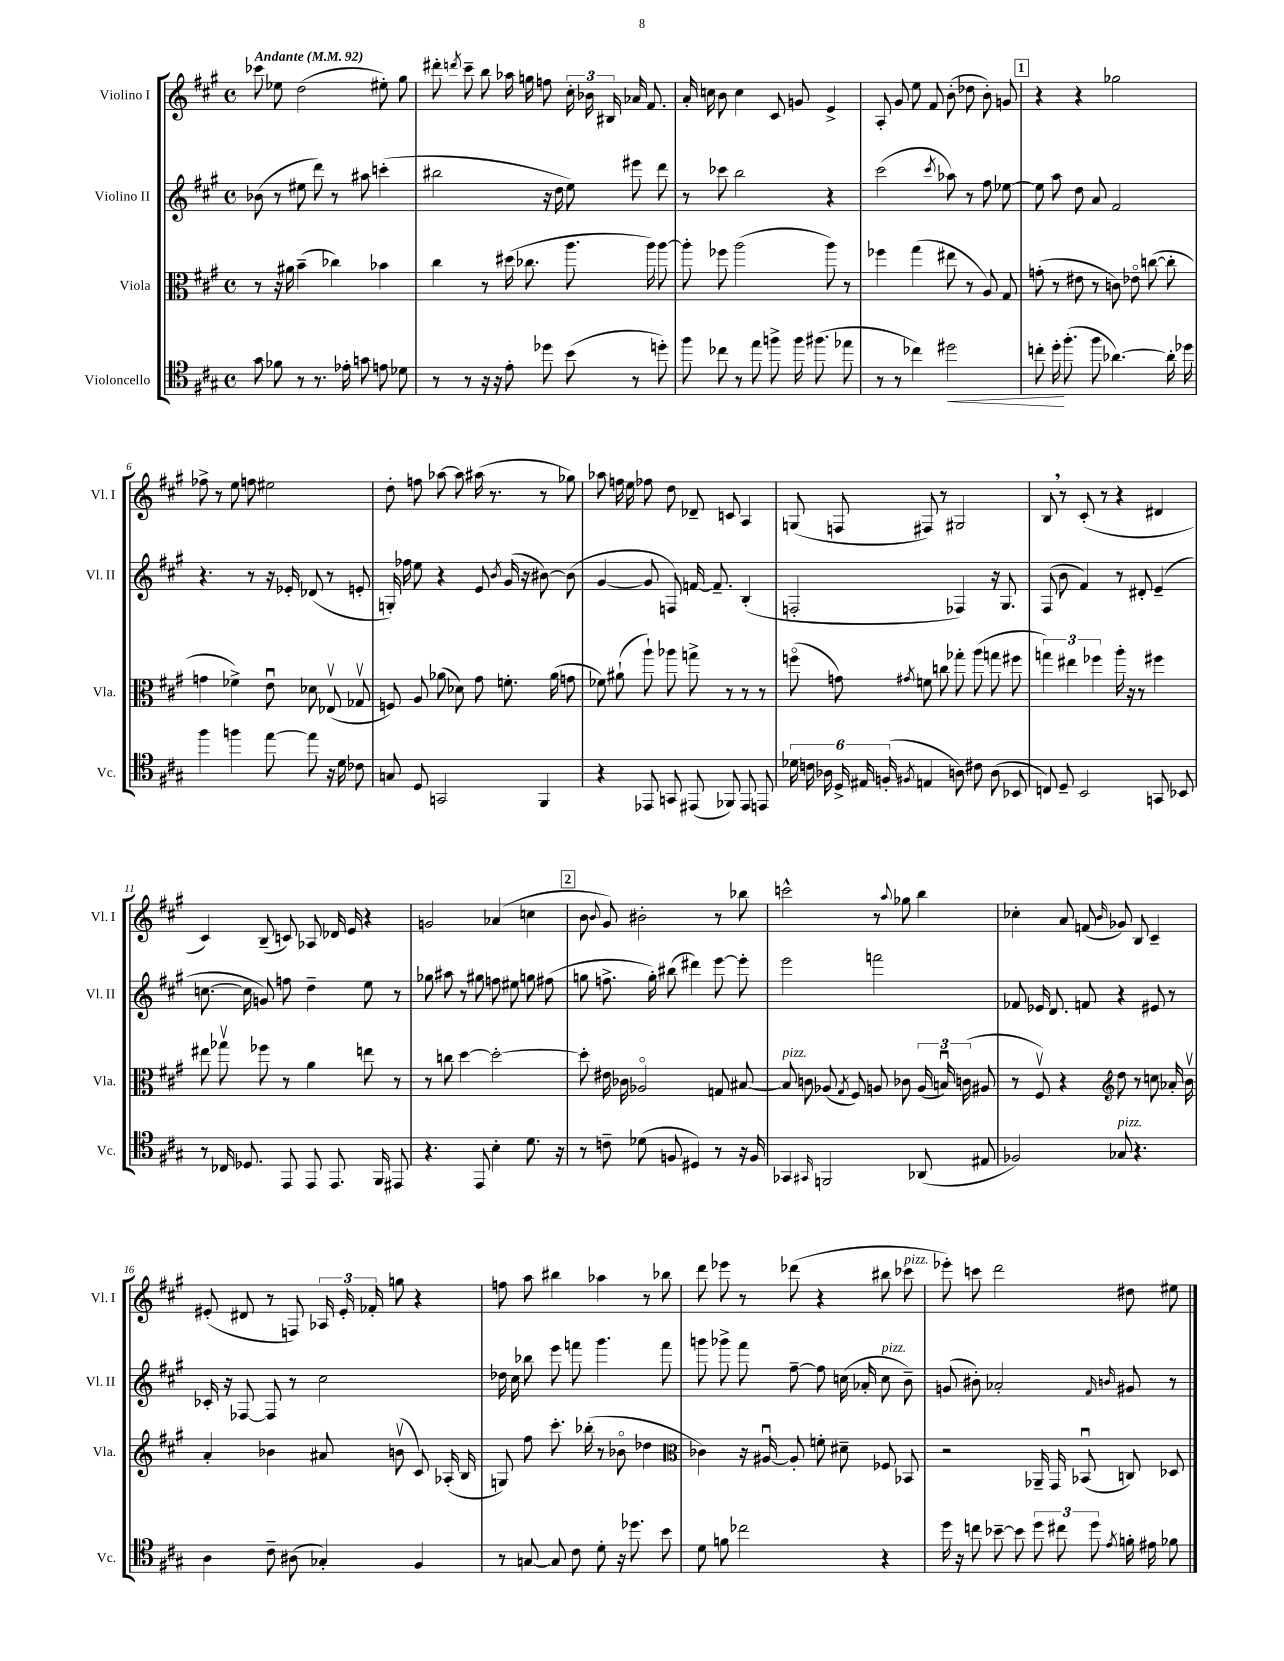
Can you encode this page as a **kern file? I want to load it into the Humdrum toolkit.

**kern	**kern	**kern	**kern
*staff4	*staff3	*staff2	*staff1
*clefC4	*clefC3	*clefG2	*clefG2
*k[f#c#g#]	*k[f#c#g#]	*k[f#c#g#]	*k[f#c#g#]
*M4/4	*M4/4	*M4/4	*M4/4
*met(c)	*met(c)	*met(c)	*met(c)
*MM92	*MM92	*MM92	*MM92
8g#	8r	(8b-	8ccc-
8f-	16r	8r	8ee-
.	16a#	.	.
8r	(4b~	8ee#	(2dd
8.r	.	8ddd)	.
.	4cc-)	8r	.
16e-'	.	.	.
8g	.	8aa#	.
8e	4b-	(4ccc'	8ee#')
8d-	.	.	8gg#
=	=	=	=
8r	4cc#	2bb#	8ddd#'
.	.	.	8qddd
8r	.	.	8ccc#~
16r	8r	.	8bb
16r	.	.	.
8e'	(16dd#	.	16aa-
.	8.cc-	.	16gg
8dd-	.	16r	8ff
.	.	16dd	.
(8b	8.aa	8ee)	24cc#'
.	.	.	24b-
.	.	.	24B#
8r	.	8eee#	16a-
.	16aa)	.	8.f#
8dd')	[8aa	8ddd	.
=	=	=	=
8ff#	8aa']	8r	16a'
.	.	.	16cc
8cc-	8ff-	8ccc-	8b
8r	(2aa	2bb	4cc
8ee	.	.	.
8ff^	.	.	8c#
16ff	.	.	8g
(8.ff#	.	.	.
.	8aa)	4r	4e^
8ee-	8r	.	.
=	=	=	=
8r	4ff-	(2ccc#	8A'
8r	.	.	8g#
4cc-)	(4gg#	.	8ee
.	.	.	8f#
.	.	8qccc#	.
2dd#	8ee#	8aa-)	(8b'
.	8r	8r	8dd-
.	8A)	8ff#	8b')
.	8G#	[8ee-	8g
=	=	=	=
8cc'	(8g'	8ee-]	4r
16dd'	8r	8aa	.
(8.ff#'	.	.	.
.	8e#	8dd	4r
8ff#	8r	8a	.
[4.a-)	8c)	2f#	2gg-
.	8e-o	.	.
.	([8cc	.	.
16a-']	8cc']	.	.
16dd-	.	.	.
=	=	=	=
4ff#	4g	4.r	8ff-^
.	.	.	8r
4ff	4f-^)	.	8ee
.	.	8r	8ff
[8ee	8eu	16r	2ee#
.	.	16e-'	.
8ee]	8d-	(8d-	.
16r	(8E-v	8r	.
16d	.	.	.
8c-	8G-v	8e'	.
=	=	=	=
8G	8F)	16G')	8dd'
.	.	16ff-	.
8D	8A	8ee	8ff
2GG	(8a-	4r	[8aa-
.	8d-)	.	8aa-]
.	8g#	8e	(16aa#
.	.	.	8.r
.	.	8qb	.
.	8.f'	(16g#	.
.	.	16r	.
4FF#	.	[8b#)	8r
.	(16a-	.	.
.	8g	(8b#]	8gg-)
=	=	=	=
4r	8f-)	[4g#	8aa-
.	(8a#`	.	16ff
.	.	.	16ee
8EE-	8aa`)	8g#]	8ff-
8GG	8aa-	8F)	8dd
(8EE#	8gg^	[16f	8d-~
.	.	8.f~]	.
8FF-)	8r	.	8c
8EE#	8r	(4B'	4A
8EE	8r	.	.
=	=	=	=
24d-	(8ffo	2F'	(8G
24c	.	.	.
24A-	.	.	.
24D^	8g)	.	8F
24E#	.	.	.
(24F'	.	.	.
8qF#	8qg#	.	.
4E	8f	.	8F#)
.	8cc	.	8r
8A)	8gg-'	4F-)	2G#
8c#	(8aa	.	.
(8A	8gg	16r	.
.	.	8.G#	.
8BB-	8ff#	.	.
=	=	=	=
8C)	6gg)	(8F#	8B
8D~	.	8b	8r
.	6ee#	.	.
2BB	.	4f#)	(8c#'
.	6ff-	.	.
.	.	.	8r
.	16aa'	8r	4r
.	16r	.	.
.	8r	8d#'	.
8GG	4ff#	(4e~	4d#
8BB-	.	.	.
=	=	=	=
8r	8ee#	[8.cc	4c#)
16C-	8gg-v	.	.
8.D-	.	16cc]	.
.	8ff-	8g)	(8B~
8EE	8r	8ff	8c)
8EE	4a	4dd~	8A-
8.EE	.	.	16d-
.	.	.	16e
.	8ee	8ee	4r
16FF#	.	.	.
8EE#	8r	8r	.
=	=	=	=
4.r	8r	8gg-	2g
.	8cc	8aa#	.
.	[4dd	8r	.
8EE	.	8gg#	.
4B'	2dd'_	8ff	(4a-
.	.	8ee#	.
8.d	.	8gg	4cc
.	.	(8ff#	.
16r	.	.	.
=	=	=	=
8r	8dd']	8gg	8b
.	.	.	8qqb
8c~	16e#	8.ff^	8g#)
.	16c-	.	.
(8d-	2A-o	.	2b#'
.	.	16gg')	.
8F	.	(8bb#	.
4D#)	.	4ddd#)	.
8r	8G	[8eee	8r
16r	[8B#	8eee']	8bb-
16F	.	.	.
=	=	=	=
4GG-	8B#]	2eee	2ccc^^
.	8c	.	.
16qqGG#	.	.	.
2FF	(8A-	.	.
.	8qG#	.	.
.	8F#)	.	.
.	8A	2fff	8r
.	.	.	8qqaa
.	8c-	.	8gg-
(8AA-	(24A	.	4bb
.	24Bu)	.	.
.	(24c	.	.
8E#	8A#	.	.
=	=	=	=
2F-)	8r	8f-	4cc-'
.	8F#v)	16e-	.
.	.	8.d	.
.	4r	.	8a
.	.	8f	(8f
*	*clefG2	*	*
.	.	.	16qqb
8G-	8dd	4r	8g-)
4.r	8r	.	8B
.	8cc	8e#	4c#~
.	16a-'	8r	.
.	16bv	.	.
=	=	=	=
4A	4a'	16c-'	(8e#'
.	.	16r	.
.	.	[8F-	8d#
8c#~	4b-	8F-]	8r
(8A#	.	8r	8F)
4G-')	8a#	2cc#	24A-
.	.	.	24e#'
.	.	.	24f-'
.	(8bv	.	8gg
4F#	8c#)	.	4r
.	(16A-'	.	.
.	16B	.	.
=	=	=	=
8r	8G)	16dd-	8ff
.	.	16cc#	.
[8G	8ff#	8bb-	8aa
8G]	8.ccc#'	8eee	4bb#
8c#	.	8fff	.
.	(16bb-'	.	.
8d'	8r	4.ggg#	4aa-
16r	8b-o	.	.
8.dd-	.	.	.
.	4dd-	.	8r
8b	.	8fff	8bb-
=	=	=	=
*	*clefC3	*	*
8d	4c-)	8ggg	8ddd
8f	.	8ggg-^	8eee-
2cc-	16r	8fff#	8r
.	[16A#u	.	.
.	8A#']	[8ff#~	(8ddd-
.	8f'	8ff#]	4r
.	8d#~	(16cc	.
.	.	16a-'	.
4r	8F-	8cc	8bb#
.	8BB-	8b~)	8ccc-
=	=	=	=
16dd	2r	(8g	8eee-')
16r	.	.	.
8cc	.	8b#')	8ccc
[8b-~	.	2a-'	2ddd
8b-]	.	.	.
12dd	16AA-~	.	.
.	16GG#	.	.
12cc#	.	.	.
.	(8BB-u	.	.
12dd	.	.	.
.	.	16qqf#	.
8qe	.	16qqb	.
16f'	8C)	8g#	8dd#
16e#	.	.	.
8f-	8D-	8r	8ee#
==	==	==	==
*-	*-	*-	*-
